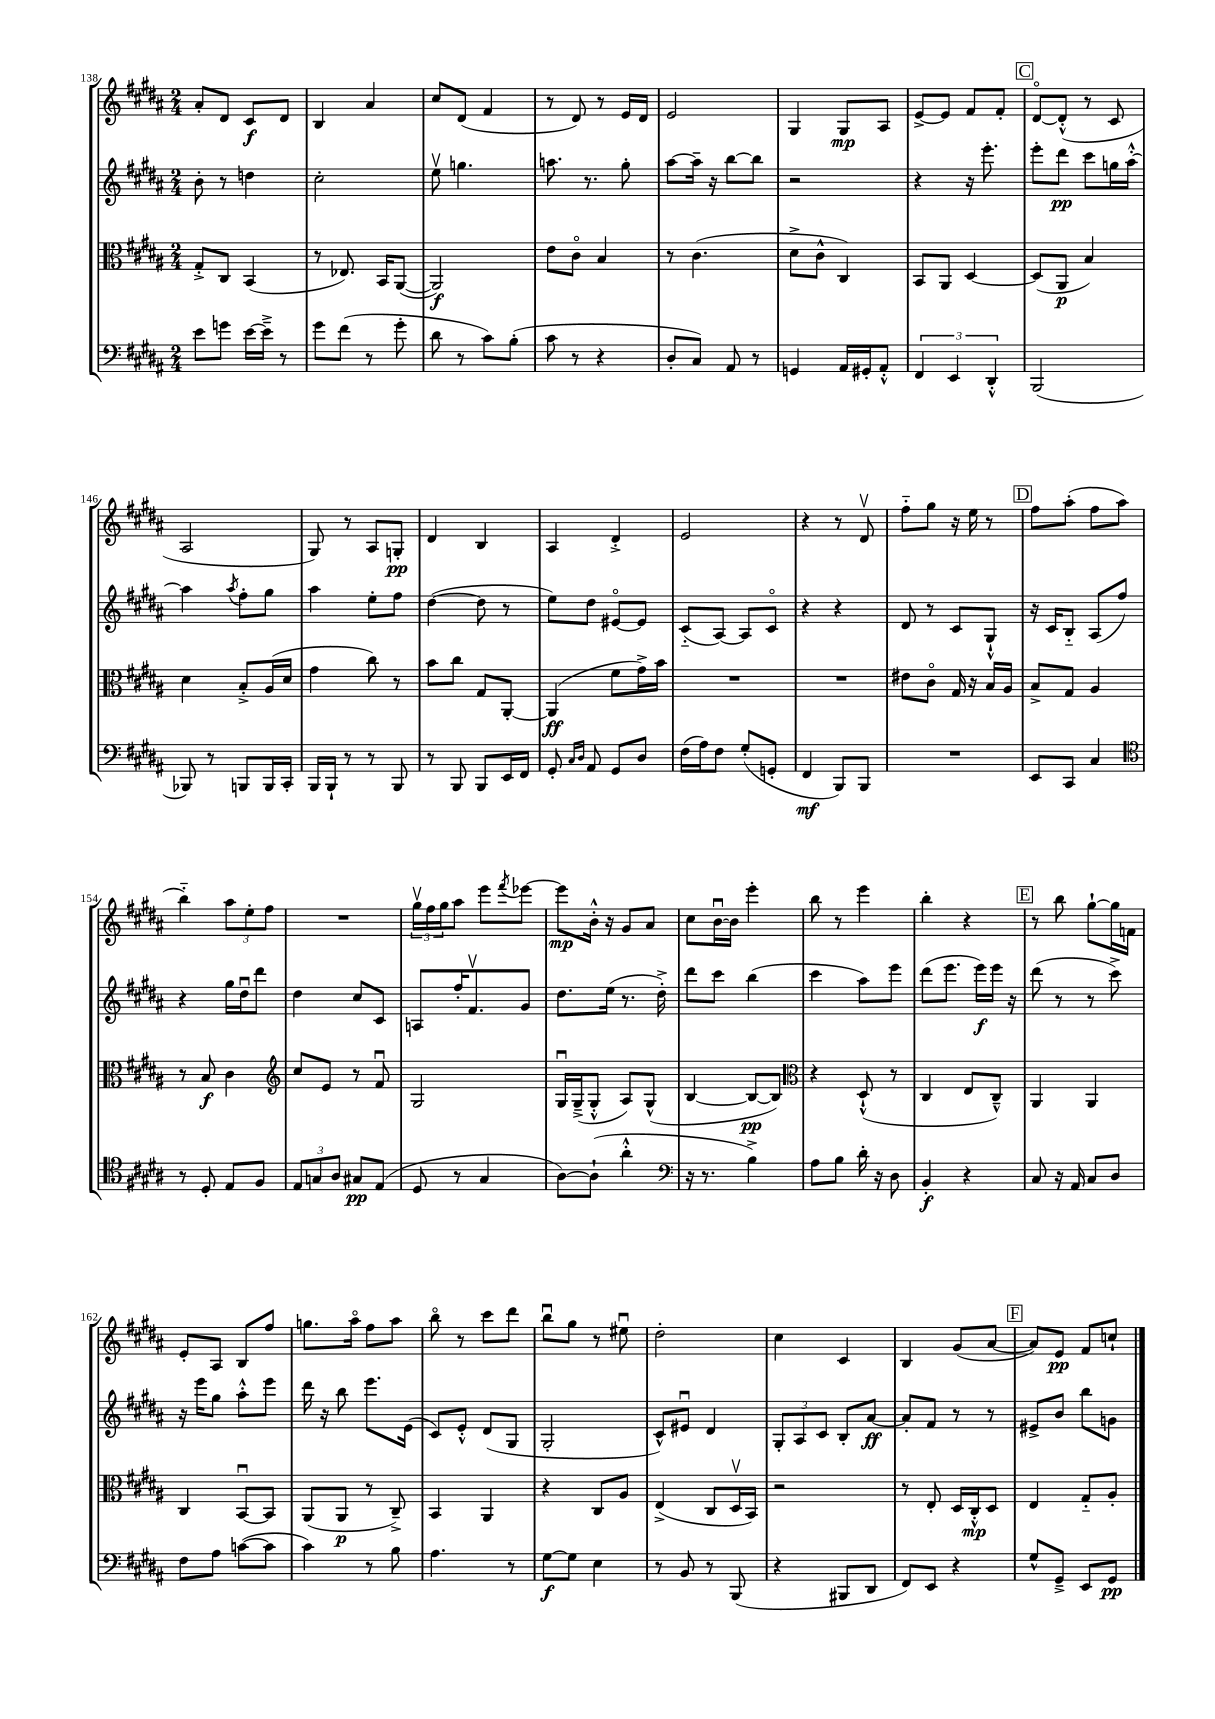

**kern	**kern	**kern	**kern
*staff4	*staff3	*staff2	*staff1
*clefF4	*clefC3	*clefG2	*clefG2
*k[f#c#g#d#a#]	*k[f#c#g#d#a#]	*k[f#c#g#d#a#]	*k[f#c#g#d#a#]
*M2/4	*M2/4	*M2/4	*M2/4
8e\L	8G#'^/L	8b'\	8a#'/L
8g\J	8C#/J	8r	8d#/J
[16e\LL	(4BB/	4dd\	8c#/L
16e~^\]JJ	.	.	.
8r	.	.	8d#/J
=	=	=	=
8g#\L	8r	2cc#'\	4B/
(8f#\J	8.E-/)	.	.
8r	.	.	4a#/
.	16BB/LK	.	.
8g#'\	([8AA#/J	.	.
=	=	=	=
8d#\	2AA#/])	8eev\	8cc#/L
8r	.	4.gg\	(8d#/J
8c#\L)	.	.	4f#/
(8B'\J	.	.	.
=	=	=	=
8c#\	8e\L	8.aa\	8r
8r	8c#o\J	.	8d#/)
.	.	8.r	.
4r	4B/	.	8r
.	.	8gg#'\	16e/LL
.	.	.	16d#/JJ
=	=	=	=
8D#'/L	8r	[8aa#\L	2e/
8C#/J)	(4.c#\	16aa#~\]Jk	.
.	.	16r	.
8AA#/	.	[8bb\L	.
8r	.	8bb\]J	.
=	=	=	=
4GG/	8d#^\L	2r	4G#/
.	8c#^^\J	.	.
16AA#/LL	4C#/)	.	8G#/L
16GG#'/J	.	.	.
8AA#'^^/J	.	.	8A#/J
=	=	=	=
6FF#/	8BB/L	4r	[8e^/L
.	8AA#/J	.	8e/]J
6EE/	.	.	.
.	[4D#/	16r	8f#/L
.	.	8.eee'\	.
6DD#'^^/	.	.	.
.	.	.	8f#'/J
=	=	=	=
(2BBB/	(8D#/]L	8eee'\L	[8d#o/L
.	8AA#/J	8ddd#\J	(8d#'^^/]J
.	4B/)	8ccc#\L	8r
.	.	16gg\L	8c#/
.	.	[16aa#'^^\JJ	.
=	=	=	=
8BBB-/)	4d#\	4aa#\]	2A#/
8r	.	.	.
.	.	8qaa#/	.
8BBB/L	8B'^/L	8ff#'\L	.
16BBB/L	(16A#/L	8gg#\J	.
16CC#'/JJ	16d#/JJ	.	.
=	=	=	=
16BBB/LL	4g#\	4aa#\	8G#/)
16BBB`/JJ	.	.	.
8r	.	.	8r
8r	8cc#\)	8ee'\L	8A#/L
8BBB/	8r	8ff#\J	8G'/J
=	=	=	=
8r	8b\L	([4dd#\	4d#/
8BBB/	8cc#\J	.	.
8BBB/L	8G#/L	8dd#\]	4B/
16EE/L	[8AA#'/J	8r	.
16FF#/JJ	.	.	.
=	=	=	=
8GG#'/	(4AA#/]	8ee\L)	4A#/
16qqC#/LL	.	.	.
16qqD#/JJ	.	.	.
8AA#/	.	8dd#\J	.
8GG#/L	8f#\L	[8e#o/L	4d#'^/
8D#/J	16g#^\L)	8e#/]J	.
.	16b\JJ	.	.
=	=	=	=
(16F#\LL	2r	(8c#'~/L	2e/
16A#\J)	.	.	.
8F#\J	.	[8A#/J)	.
(8G#'/L	.	8A#/]L	.
8GG'/J	.	8c#o/J	.
=	=	=	=
4FF#/	2r	4r	4r
8BBB/L)	.	4r	8r
8BBB/J	.	.	8d#v/
=	=	=	=
2r	8e#\L	8d#/	8ff#'~\L
.	8c#o\J	8r	8gg#\J
.	16G#/	8c#/L	16r
.	16r	.	16ee\
.	16B/LL	8G#`^^/J	8r
.	16A#/JJ	.	.
=	=	=	=
8EE/L	8B^/L	16r	8ff#\L
.	.	16c#/LK	.
8CC#/J	8G#/J	8B'~/J	(8aa#'\J
4C#/	4A#/	(8A#/L	8ff#\L
.	.	8ff#/J)	8aa#\J
=	=	=	=
*clefC4	*	*	*
8r	8r	4r	4bb'~\)
8D#'/	8B/	.	.
8E/L	4c#\	16gg#\LL	12aa#\L
.	.	16dd#u\J	.
.	.	.	12ee'\
8F#/J	.	8ddd#\J	.
.	.	.	12ff#\J
=	=	=	=
*	*clefG2	*	*
12E/L	8cc#/L	4dd#\	2r
12G/	.	.	.
.	8e/J	.	.
12A#/J	.	.	.
8G#/L	8r	8cc#/L	.
(8E/J	8f#u/	8c#/J	.
=	=	=	=
8D#/	2G#/	8A/L	24gg#v\LL
.	.	.	24ff#\
.	.	.	24gg#\J
8r	.	16ff#'/K	8aa#\J
.	.	8.f#v/	.
4G#/	.	.	8eee\L
.	.	.	8qfff#/
.	.	8g#/J	[8eee-\J
=	=	=	=
[8A#\L)	16G#u/LL	8.dd#\L	8eee-\]L
.	(16G#~^/J	.	.
(8A#`\]J	8G#'^^/J	.	16b'^^\Jk
.	.	(16ee\Jk	16r
4a#'^^\	8A#/L)	8.r	8g#/L
.	(8G#^^/J	.	8a#/J
.	.	16dd#'^\)	.
=	=	=	=
*clefF4	*	*	*
16r	[4B/	8ddd#\L	8cc#\L
8.r	.	.	.
.	.	8ccc#\J	[16bu\L
.	.	.	16b\]JJ
4B^\)	8B/_L	(4bb\	4eee'\
.	8B/]J)	.	.
=	=	=	=
*	*clefC3	*	*
8A#\L	4r	4ccc#\	8bb\
8B\J	.	.	8r
16d#'\	(8D#`^^/	8aa#\L)	4eee\
16r	.	.	.
8D#\	8r	8eee\J	.
=	=	=	=
4BB'/	4C#/	(8ddd#\L	4bb'\
.	.	8.eee\J	.
4r	8E/L	.	4r
.	.	16eee\LL)	.
.	8C#~^^/J)	16eee\JJ	.
.	.	16r	.
=	=	=	=
8C#/	4AA#/	(8ddd#\	8r
16r	.	8r	8bb\
16AA#/	.	.	.
8C#/L	4AA#/	8r	[8gg#`\L
8D#/J	.	8ccc#^\)	16gg#\]L
.	.	.	16f\JJ
=	=	=	=
8F#\L	4C#/	16r	8e'/L
.	.	16eee\LK	.
8A#\J	.	8gg#\J	8A#/J
([8c\L	[8BBu/L	8aa#'^^\L	8B/L
8c\]J	8BB/]J	8eee\J	8ff#/J
=	=	=	=
4c#\)	(8AA#/L	16ddd#\	8.gg\L
.	.	16r	.
.	8AA#/J	8bb\	.
.	.	.	16aa#o\Jk
8r	8r	8.eee\L	8ff#\L
8B\	8C#~^/)	.	8aa#\J
.	.	(16e\Jk	.
=	=	=	=
4.A#\	4BB/	8c#/L)	8bbo\
.	.	8e'^^/J	8r
.	4AA#/	(8d#/L	8ccc#\L
8r	.	8G#/J	8ddd#\J
=	=	=	=
[8G#\L	4r	2G#'/	8bbu\L
8G#\]J	.	.	8gg#\J
4E\	8C#/L	.	8r
.	8A#/J	.	8ee#u\
=	=	=	=
8r	(4E^/	8c#^^/L)	2dd#'\
8BB/	.	8e#u/J	.
8r	8C#/L	4d#/	.
(8BBB/	16D#v/L	.	.
.	16BB/JJ)	.	.
=	=	=	=
4r	2r	12G#'/L	4cc#\
.	.	12A#/	.
.	.	12c#/J	.
8BBB#/L	.	8B'/L	4c#/
8DD#/J	.	[8a#/J	.
=	=	=	=
8FF#/L)	8r	8a#'/]L	4B/
8EE/J	8E'/	8f#/J	.
4r	16D#/LL	8r	(8g#/L
.	16C#'^^/J	.	.
.	8D#/J	8r	[8a#/J
=	=	=	=
8G#^^/L	4E/	8e#^/L	8a#/]L)
8GG#~^/J	.	8b/J	8e/J
8EE/L	8G#'~/L	8bb\L	8f#/L
8GG#/J	8A#'/J	8g\J	8cc`/J
==	==	==	==
*-	*-	*-	*-
